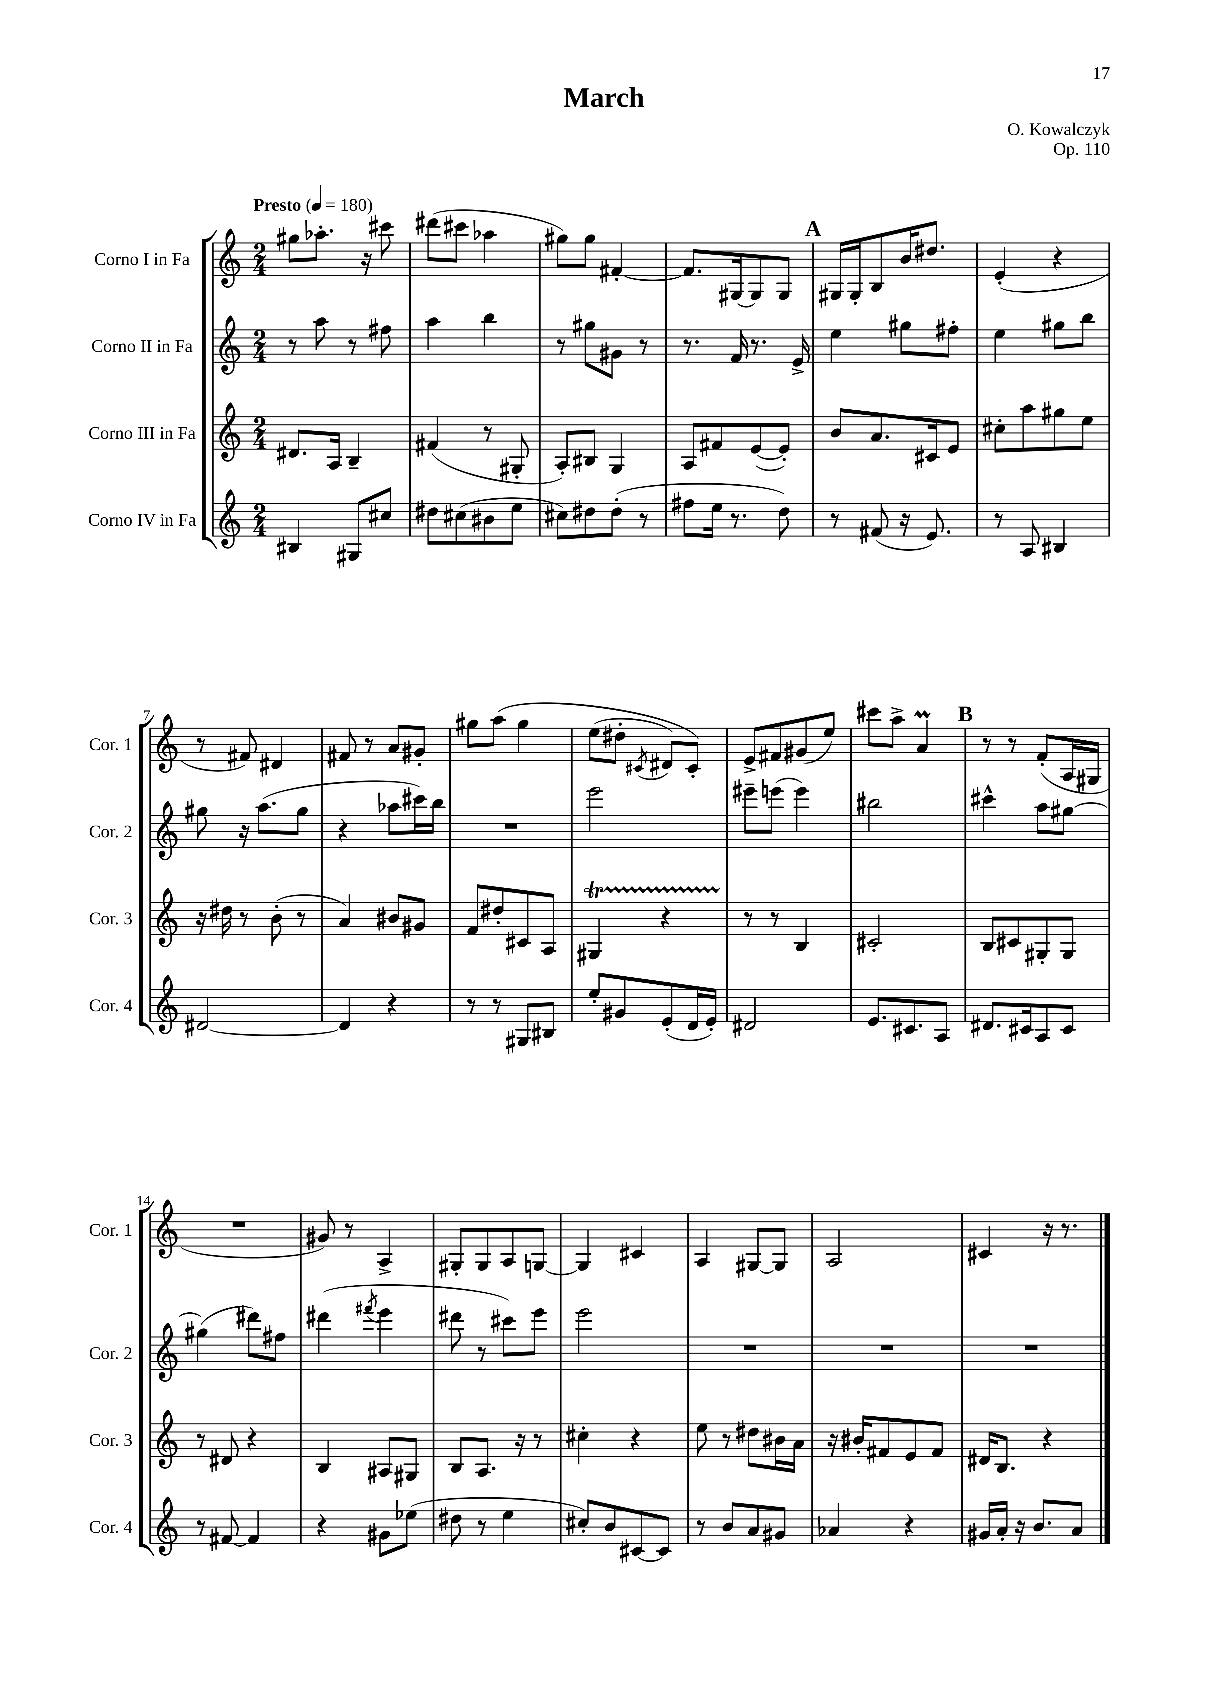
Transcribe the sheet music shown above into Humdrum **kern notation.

**kern	**kern	**kern	**kern
*staff4	*staff3	*staff2	*staff1
*clefG2	*clefG2	*clefG2	*clefG2
*k[]	*k[]	*k[]	*k[]
*M2/4	*M2/4	*M2/4	*M2/4
*MM180	*MM180	*MM180	*MM180
4B#	8.d#	8r	8gg#
.	.	8aa	8.aa-'
.	16A	.	.
8G#	4B~	8r	.
.	.	.	16r
8cc#	.	8ff#	8ccc#
=	=	=	=
8dd#	(4f#	4aa	(8ddd#
(8cc#	.	.	8ccc#
8b#	8r	4bb	4aa-
8ee	8G#'	.	.
=	=	=	=
8cc#)	8A')	8r	8gg#)
8dd#	8B#	8gg#	8gg#
(8dd#'	4G	8g#	[4f#'
8r	.	8r	.
=	=	=	=
8ff#	8A	8.r	8.f#]
16ee	8f#	.	.
8.r	.	16f	[16G#
.	([8e	8.r	8G#]
8dd)	8e'])	.	8G#
.	.	16e^	.
=	=	=	=
8r	8b	4ee	16G#
.	.	.	16G#'
(8f#	8.a	.	8B
16r	.	8gg#	16b
8.e)	16c#	.	8.dd#
.	8e	8ff#'	.
=	=	=	=
8r	8cc#'	4ee	(4e'
8A	8aa	.	.
4B#	8gg#	8gg#	4r
.	8ee	8bb	.
=	=	=	=
[2d#	16r	8gg#	8r
.	16dd#	.	.
.	8r	16r	8f#)
.	.	(8.aa	.
.	(8b'	.	4d#
.	8r	8gg#	.
=	=	=	=
4d#]	4a)	4r	8f#
.	.	.	8r
4r	8b#	8aa-	8a
.	8g#	16ccc#)	8g#'
.	.	16bb	.
=	=	=	=
8r	8f	2r	8gg#
8r	8dd#'	.	&(8aa
8G#	8c#	.	4gg#
8B#	8A	.	.
=	=	=	=
8ee'	4G#	2eee	(8ee
8g#	.	.	8dd#'
.	.	.	8qc#
(8e'	4r	.	8d#)
16d	.	.	8c#'&)
16e')	.	.	.
=	=	=	=
2d#	8r	8eee#~	8e^
.	8r	(8eee	8f#
.	4B	4eee)	(8g#
.	.	.	8ee)
=	=	=	=
8.e	2c#'	2bb#	8ccc#
.	.	.	8aa^
8.c#	.	.	.
.	.	.	4a
8A	.	.	.
=	=	=	=
8.d#	8B	4ccc#^^	8r
.	8c#	.	8r
16c#	.	.	.
8A	8G#'	8aa	(8f'
8c#	8G#	[8gg#	16A
.	.	.	16G#
=	=	=	=
8r	8r	(4gg#]	2r
[8f#	8d#	.	.
4f#]	4r	8ddd#)	.
.	.	8ff#	.
=	=	=	=
4r	4B	(4ddd#	8g#)
.	.	.	8r
.	.	8qfff#	.
8g#	8A#	4eee	4A^
(8ee-	8G#	.	.
=	=	=	=
8dd#	8B	8ddd#	8G#'
8r	8.A	8r	8G#
4ee	.	8ccc#)	8A
.	16r	.	.
.	8r	8eee	[8G
=	=	=	=
8cc#')	4cc#'	2eee	4G]
8b	.	.	.
[8c#	4r	.	4c#
8c#]	.	.	.
=	=	=	=
8r	8ee	2r	4A
8b	8r	.	.
8a	8dd#	.	[8G#
8g#	16b#	.	8G#]
.	16a	.	.
=	=	=	=
4a-	16r	2r	2A
.	16b#'	.	.
.	8f#	.	.
4r	8e	.	.
.	8f#	.	.
=	=	=	=
16g#	16d#	2r	4c#
16a'	8.B	.	.
16r	.	.	.
8.b	.	.	.
.	4r	.	16r
.	.	.	8.r
8a	.	.	.
==	==	==	==
*-	*-	*-	*-
